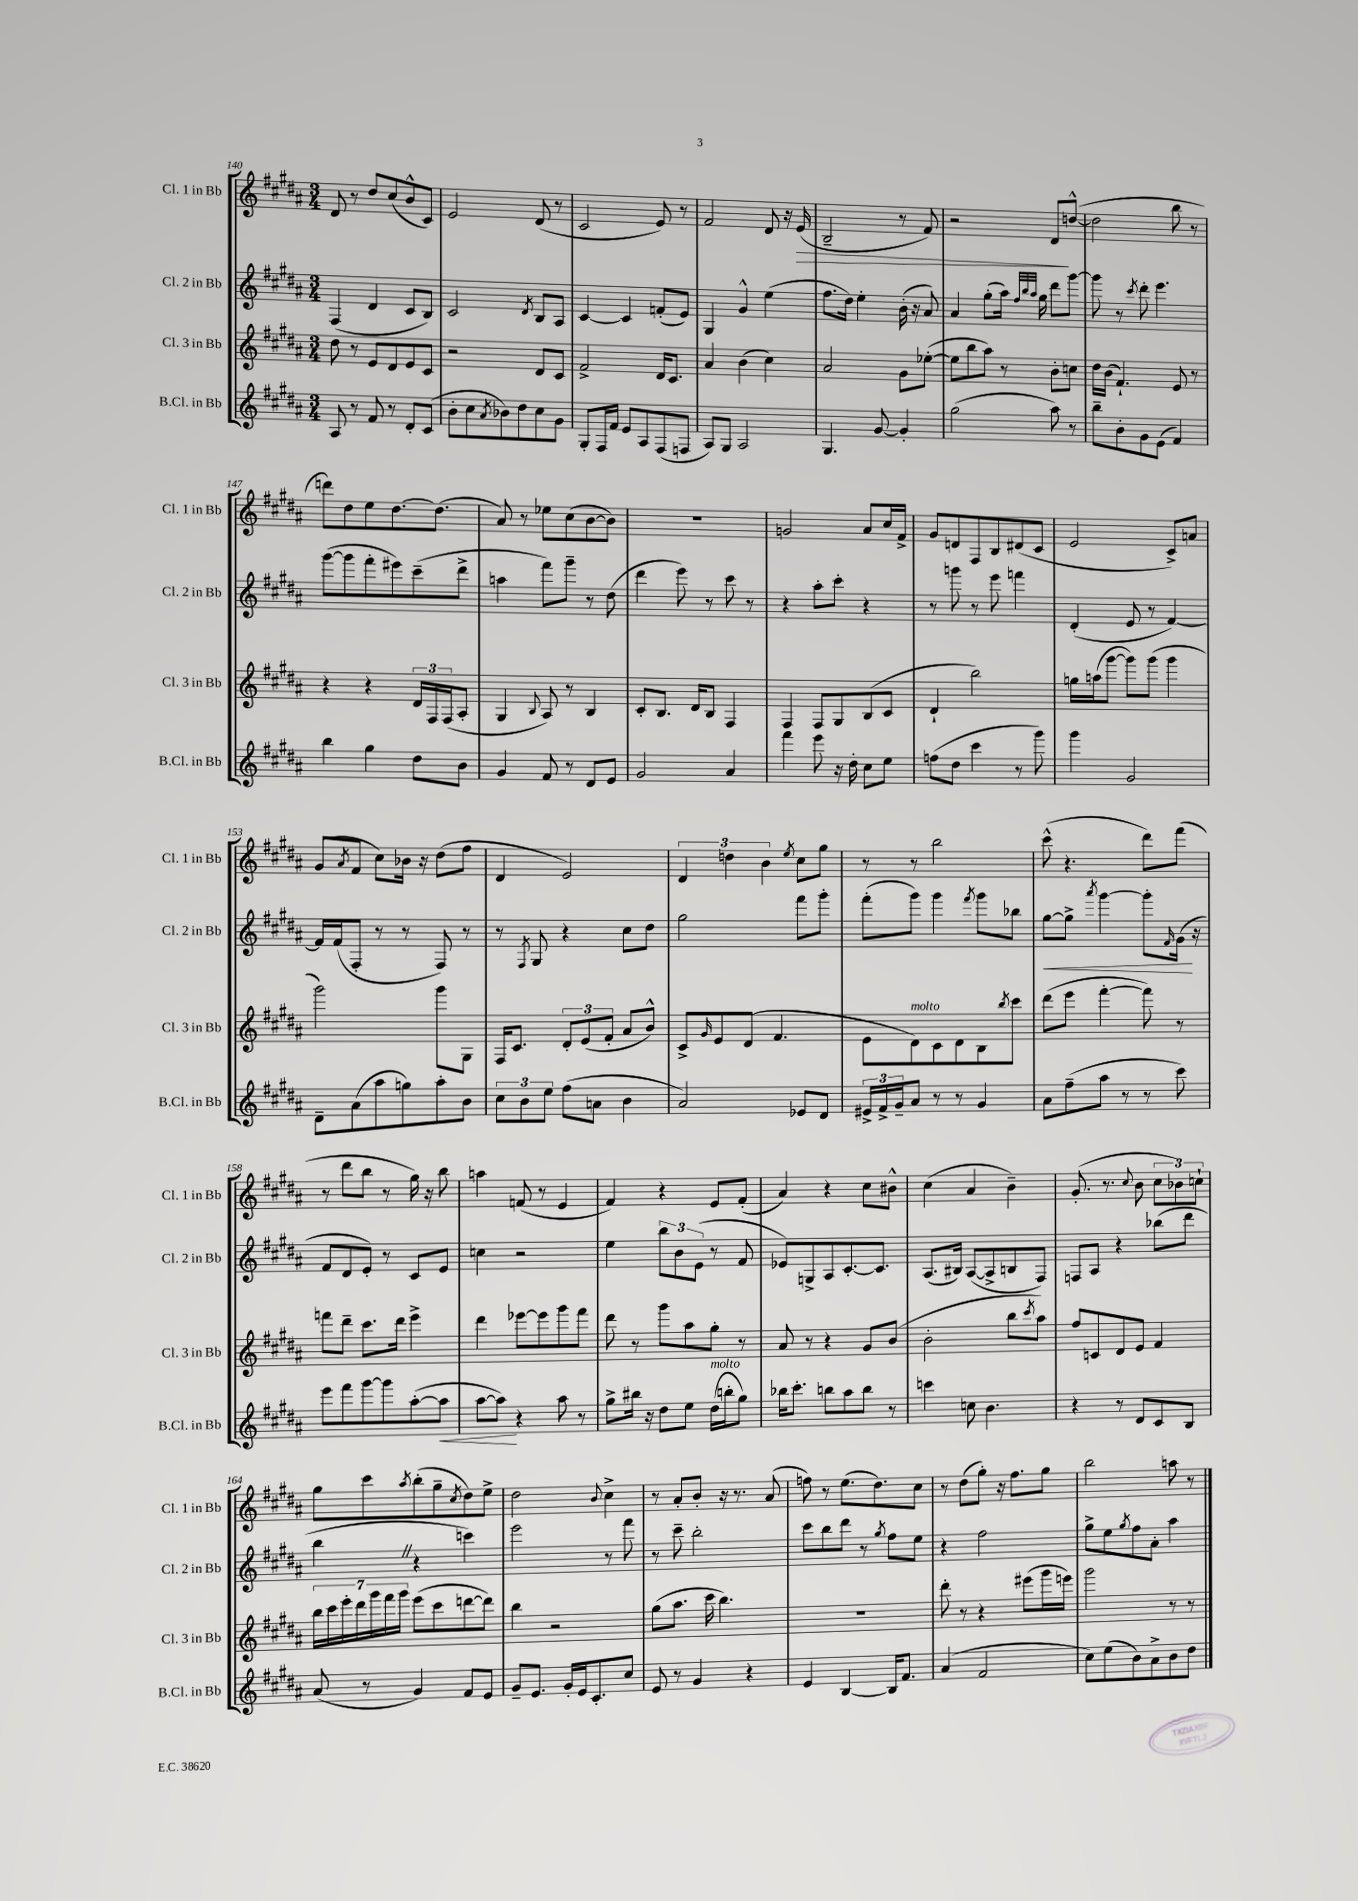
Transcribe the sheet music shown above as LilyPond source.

<<
\new StaffGroup <<
\new Staff = "s0" \with { instrumentName = "Cl. 1 in Bb" shortInstrumentName = "Cl. 1 in Bb" } {
    \clef treble \key b \major \numericTimeSignature \time 3/4
    dis'8 r8 dis''8 cis''8( b'8-^ cis'8) |
    e'2 dis'8( r8 |
    cis'2 e'8) r8 |
    fis'2 dis'8 r16 e'16\>( |
    b2-- r8 fis'8) |
    r2 dis'8\! d''8~-^( |
    d''2 b''8 r8 |
    d'''8) dis''8 e''8 dis''8.~ dis''8.( |
    ais'8) r8 ees''8 cis''8( b'8~ b'8) |
    R2. |
    g'2 ais'8 cis''16 fis'16-> |
    gis'8 d'8 fis8 b8 dis'8( cis'8 |
    e'2 cis'8->) a'8 |
    gis'8( \acciaccatura { ais'8 } fis'8 cis''8) bes'16 r16 dis''8( fis''8 |
    dis'4 e'2) |
    \tuplet 3/2 { dis'4 d''4 b'4 } \acciaccatura { e''8 } cis''8 gis''8 |
    r8 r8 b''2 |
    cis'''8-^( r4. dis'''8) fis'''8( |
    r8 dis'''8 b''8 r8 gis''16) r16 b''8 |
    a''4 f'8( r8 e'4 |
    fis'4) r4 e'8 fis'8-.( |
    ais'4) r4 cis''8 bis'8-^ |
    cis''4( ais'4 b'4--) |
    gis'8.-.( r8. \appoggiatura { cis''8 } b'8 \tuplet 3/2 { cis''8 bes'8) c''8-! } |
    gis''8 cis'''8 \acciaccatura { ais''8 } b''8-.( gis''8-- \acciaccatura { cis''8 } dis''8) e''8-> |
    dis''2 \appoggiatura { b'8 } cis''4-> |
    r8 ais'8-. b'8-. r16 r8. ais'8( |
    f''8) r8 e''8.( dis''8.) cis''8 |
    r8 dis''8( gis''8-.) r16 fis''8. gis''8 |
    b''2 a''8 r8 \bar "|." |
}
\new Staff = "s1" \with { instrumentName = "Cl. 2 in Bb" shortInstrumentName = "Cl. 2 in Bb" } {
    \clef treble \key b \major \numericTimeSignature \time 3/4
    fis4( dis'4 cis'8 b8) |
    cis'2 \acciaccatura { dis'8 } b8 ais8 |
    cis'4~ cis'4 f'8-.( e'8) |
    gis4 gis'4-^ e''4( |
    fis''8. dis''16) e''4-. b'16-.( r16 ais'8) |
    ais'4 gis''8-.( ais''16) \grace { fis''32 b''32 ais''32 } gis''16 dis'''8 gis'''8~ |
    gis'''8 r8 \acciaccatura { cis'''8 } dis'''8-. e'''4. |
    gis'''8~( gis'''8 fis'''8-. eis'''8) cis'''8--( dis'''8-> |
    a''4 fis'''8) gis'''8-- r8 dis''8( |
    dis'''4 e'''8) r8 cis'''8 r8 |
    r4 ais''8-. cis'''8-. r4 |
    r8 g'''8 r8 e'''8 f'''4 |
    dis'4-.( e'8 r8 fis'4~) |
    fis'16 fis'16( fis8-. r8 r8 fis8) r8 |
    r8 \acciaccatura { fis8 } gis8 r4 cis''8 dis''8 |
    gis''2 fis'''8 gis'''8-. |
    fis'''8-.( gis'''8) gis'''4 \acciaccatura { fis'''8 } gis'''8 bes''8 |
    gis''8~\< gis''8-> \acciaccatura { ais'''8 } gis'''4~ gis'''8-. \grace { fis'16 } gis'16\!( r16 |
    fis'8 dis'8 e'8-.) r8 cis'8 e'8 |
    c''4 r2 |
    e''4 \tuplet 3/2 { b''8 b'8 e'8( } r8 fis'8 |
    ees'8) g8-> ais8 cis'8.~-. cis'8. |
    ais8.( bis16) ais8~( ais8-> b8 fis8) |
    f8 ais8 r4 bes''8( dis'''8 |
    b''4 \once \override BreathingSign.text = \markup { \musicglyph "scripts.caesura.straight" } \breathe r4 c'''4) |
    e'''2 r8 fis'''8 |
    r8 cis'''8-- b''2-. |
    cis'''8 b''8 dis'''8 r8 \acciaccatura { gis''8 } fis''8 e''8 |
    r4 fis''2 |
    gis''8-> e''8 \acciaccatura { gis''8 } fis''8 ais'8-. ais''4 \bar "|." |
}
\new Staff = "s2" \with { instrumentName = "Cl. 3 in Bb" shortInstrumentName = "Cl. 3 in Bb" } {
    \clef treble \key b \major \numericTimeSignature \time 3/4
    dis''8 r8 e'8 dis'8 e'8 cis'8 |
    r2 dis'8 cis'8 |
    fis'2-> dis'16 cis'8. |
    ais'4 b'4( cis''4) |
    ais'2 gis'8 ees''8~-.( |
    ees''8 b''8 ais''8) r8 b'8-. c''8 |
    dis''16 b'16( fis'4.-!) e'8 r8 |
    r4 r4 \tuplet 3/2 { dis'16 fis16 fis16( } ais8-. |
    gis4 \appoggiatura { b8 } ais8) r8 b4 |
    cis'8-. b8. dis'16 b8 fis4 |
    fis4 fis8 gis8 b8( cis'8 |
    dis'4-! b''2) |
    g''16 a''16( gis'''8~ gis'''8) gis'''8( gis'''4 |
    gis'''2) gis'''8 gis8 |
    fis16 cis'8. \tuplet 3/2 { dis'8-. e'8( fis'8-. } ais'8 b'8-^) |
    cis'8-> \grace { gis'16 } e'8 dis'8( fis'4. |
    e'8 dis'8^\markup { \italic "molto" }) cis'8 dis'8 b8 \acciaccatura { b''8 } cis'''8 |
    dis'''8( e'''8 fis'''4~-. fis'''8) r8 |
    f'''8 dis'''8-- cis'''8. dis'''16 e'''4-> |
    dis'''4 ees'''8~ ees'''8 gis'''8 fis'''8 |
    dis'''8 r8 gis'''8 ais''8 gis''8-. r8 |
    ais'8 r8 r4 gis'8 b'8( |
    b'2-. b''8 \acciaccatura { cis'''8 } ais''8) |
    fis''8 c'8 dis'8 e'8 fis'4 |
    \tuplet 7/4 { b''16 cis'''16 e'''16-. dis'''16 gis'''16 fis'''16 gis'''16 } e'''8( cis'''8 d'''8~ d'''8) |
    b''4 r2 |
    gis''8( ais''8. cis'''16 b''4.) |
    R2. |
    dis'''8-. r8 r4 eis'''8( gis'''16 e'''16) |
    gis'''2 r8 r8 \bar "|." |
}
\new Staff = "s3" \with { instrumentName = "B.Cl. in Bb" shortInstrumentName = "B.Cl. in Bb" } {
    \clef treble \key b \major \numericTimeSignature \time 3/4
    ais8 r8 fis'8 r8 dis'8-. cis'8( |
    b'8-. cis''8 \acciaccatura { ais'8 } bes'8) dis''8 cis''8 gis'8 |
    gis8-. fis16 fis'16 e'8 ais8 fis8( f8 |
    ais8) gis8 ais2 |
    gis4. gis'8~ gis'4-. |
    gis''2( ais''8) r8 |
    b''8-- b'8-. gis'8 e'8( fis'4) |
    b''4 gis''4 dis''8 b'8 |
    gis'4 fis'8 r8 dis'8 e'8 |
    gis'2 ais'4 |
    fis'''4 e'''8 r16 dis''16-. cis''8 e''8 |
    f''8( dis''8 cis'''4 r8 gis'''8) |
    gis'''4 gis'2 |
    dis'8-- ais'8( ais''8 g''8) ais''8-. b'8 |
    \tuplet 3/2 { cis''8 b'8 e''8 } fis''8( a'8 b'4 |
    ais'2) ees'8 dis'8 |
    \tuplet 3/2 { eis'16-> fis'16-> gis'16-- } ais'8 r8 r8 gis'4 |
    ais'8 fis''8--( ais''8 r8 r8 cis'''8) |
    e'''8 fis'''8 gis'''8~ gis'''8 ais''8~-.( ais''8\< |
    ais''8~ ais''8\!) r4 ais''8 r8 |
    gis''8-> bis''16 r16 dis''8 e''8 dis''16^\markup { \italic "molto" }( b''16-. gis''8) |
    bes''16 cis'''8.-. b''8 ais''8 b''8 r8 |
    c'''4 c''8 b'4. |
    r4 r8 dis'8 cis'8 b8 |
    ais'8( r8 gis'4) fis'8 e'8 |
    gis'8-- e'8. gis'16-. e'16 cis'8.-. cis''8 |
    e'8 r8 gis'4 r4 |
    e'4 b4~ b16 fis'8. |
    ais'4( fis'2 |
    cis''8) e''8( b'8) ais'8-> b'8 dis''8 \bar "|." |
}
>>
>>
\layout { \context { \Score currentBarNumber = #140 } }
